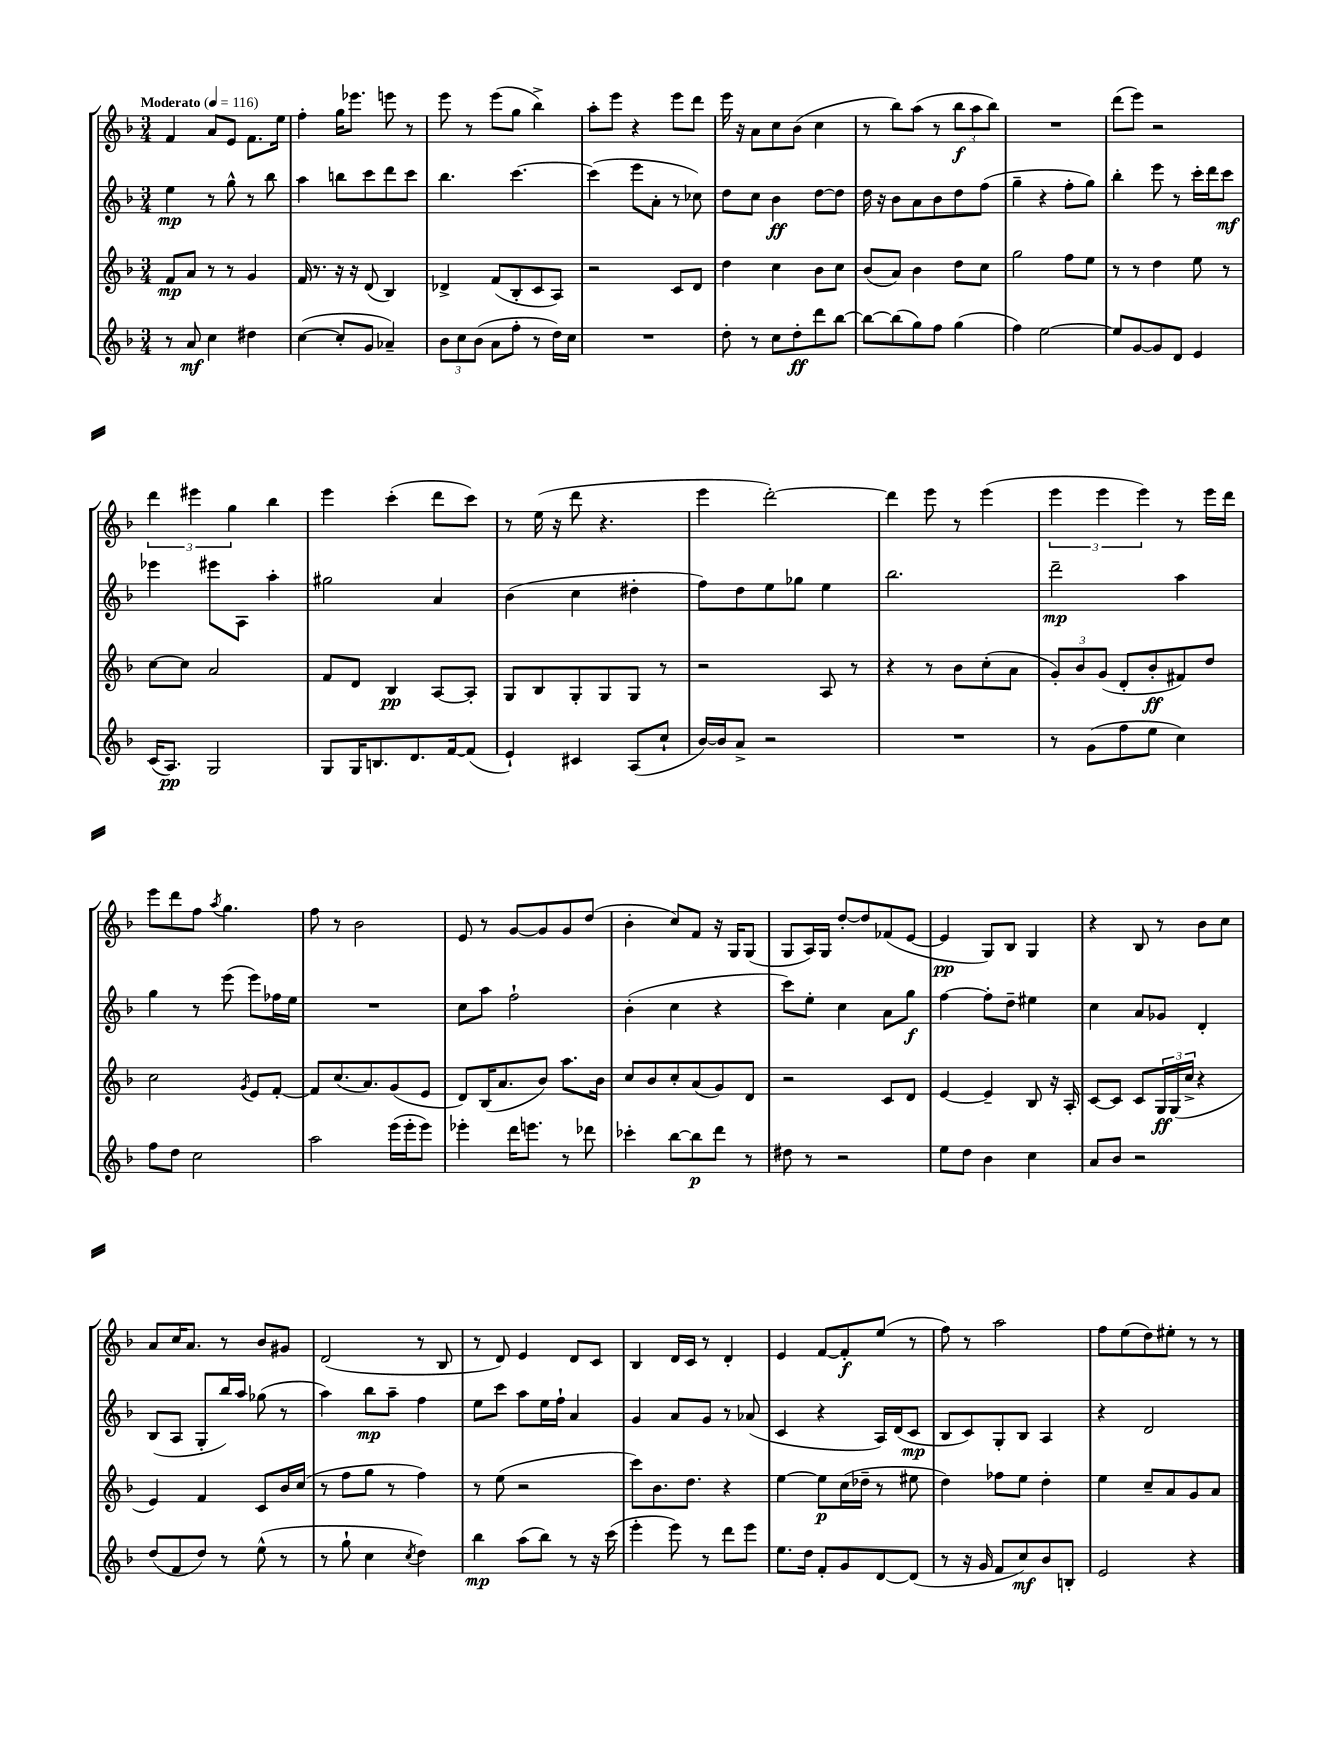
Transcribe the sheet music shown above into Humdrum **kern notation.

**kern	**kern	**kern	**kern
*staff4	*staff3	*staff2	*staff1
*clefG2	*clefG2	*clefG2	*clefG2
*k[b-]	*k[b-]	*k[b-]	*k[b-]
*M3/4	*M3/4	*M3/4	*M3/4
*MM116	*MM116	*MM116	*MM116
8r	8f	4ee	4f
8a	8a	.	.
4cc	8r	8r	8a
.	8r	8gg^^	8e
4dd#	4g	8r	8.f
.	.	8bb-	.
.	.	.	16ee
=	=	=	=
([4cc	16f	4aa	4ff'
.	8.r	.	.
8cc']	16r	8bb	16gg
.	16r	.	8.eee-
8g	(8d	8ccc	.
4a-~)	4B-)	8ddd	8eee
.	.	8ccc	8r
=	=	=	=
12b-	4d-^	4.bb-	8eee
12cc	.	.	.
.	.	.	8r
(12b-	.	.	.
8a	(8f	.	(8eee
8ff'	8B-'	[4.ccc	8gg
8r	8c	.	4bb-^)
16dd)	8A)	.	.
16cc	.	.	.
=	=	=	=
2.r	2r	(4ccc]	8aa'
.	.	.	8eee
.	.	8eee	4r
.	.	8a'	.
.	8c	8r	8eee
.	8d	8cc-)	8ddd
=	=	=	=
8dd'	4dd	8dd	16eee
.	.	.	16r
8r	.	8cc	8a
8cc	4cc	4b-	8cc
8dd'	.	.	(8b-
8ddd	8b-	[8dd	4cc
[8bb-	8cc	8dd]	.
=	=	=	=
8bb-_	(8b-	16dd	8r
.	.	16r	.
(8bb-]	8a)	8b-	8bb-)
8gg)	4b-	8a	(8aa
8ff	.	8b-	8r
(4gg	8dd	8dd	12bb-
.	.	.	12aa
.	8cc	(8ff	.
.	.	.	12bb-)
=	=	=	=
4ff)	2gg	4gg~	2.r
[2ee	.	4r	.
.	8ff	8ff'	.
.	8ee	8gg)	.
=	=	=	=
8ee]	8r	4bb-'	(8ddd
[8g	8r	.	8eee)
8g]	4dd	8eee	2r
8d	.	8r	.
4e	8ee	16ccc'	.
.	.	16ddd	.
.	8r	8ccc	.
=	=	=	=
(16c	[8cc	4eee-	6ddd
8.A)	.	.	.
.	8cc]	.	.
.	.	.	6eee#
2G	2a	8eee#	.
.	.	.	6gg
.	.	8A	.
.	.	4aa'	4bb-
=	=	=	=
8G	8f	2gg#	4eee
16G	8d	.	.
8.B	.	.	.
.	4B-	.	(4ccc'
8.d	.	.	.
.	[8A	4a	8ddd
[16f	.	.	.
(8f]	8A']	.	8ccc)
=	=	=	=
4e`)	8G	(4b-	8r
.	8B-	.	(16ee
.	.	.	16r
4c#	8G'	4cc	8ddd
.	8G	.	4.r
(8A	8G	4dd#'	.
8cc`	8r	.	.
=	=	=	=
[16b-)	2r	8ff)	4eee
16b-]	.	.	.
8a^	.	8dd	.
2r	.	8ee	[2ddd')
.	.	8gg-	.
.	8A	4ee	.
.	8r	.	.
=	=	=	=
2.r	4r	2.bb-	4ddd]
.	8r	.	8eee
.	8b-	.	8r
.	(8cc'	.	(4eee
.	8a	.	.
=	=	=	=
8r	12g')	2ddd~	6eee
.	12b-	.	.
(8g	.	.	.
.	(12g	.	6eee
8ff	8d'	.	.
.	.	.	6eee)
8ee	8b-'	.	.
4cc)	8f#)	4aa	8r
.	8dd	.	16eee
.	.	.	16ddd
=	=	=	=
8ff	2cc	4gg	8eee
8dd	.	.	8ddd
2cc	.	8r	8ff
.	.	.	8qaa
.	.	(8eee	4.gg
.	8qg	.	.
.	8e	8eee)	.
.	[8f'	16ff-	.
.	.	16ee	.
=	=	=	=
2aa	8f]	2.r	8ff
.	(8.cc	.	8r
.	.	.	2b-
.	8.a)	.	.
(16eee	(8g	.	.
16eee'	.	.	.
8eee)	8e	.	.
=	=	=	=
4eee-'	8d)	8cc	8e
.	(16B-	8aa	8r
.	8.a	.	.
16ddd	.	2ff`	[8g
8.eee	.	.	.
.	8b-)	.	8g]
8r	8.aa	.	8g
8ddd-	.	.	(8dd
.	16b-	.	.
=	=	=	=
4ccc-'	8cc	(4b-'	4b-'
.	8b-	.	.
[8bb-	8cc'	4cc	8cc)
8bb-]	(8a	.	8f
8ddd	8g)	4r	16r
.	.	.	16G
8r	8d	.	(8G
=	=	=	=
8dd#	2r	8ccc)	8G
8r	.	8ee'	16A)
.	.	.	16G
2r	.	4cc	[8dd'
.	.	.	8dd]
.	8c	8a	(8f-
.	8d	8gg	[8e
=	=	=	=
8ee	[4e	[4ff	4e]
8dd	.	.	.
4b-	4e~]	8ff']	8G)
.	.	8dd~	8B-
4cc	8B-	4ee#	4G
.	16r	.	.
.	16A'	.	.
=	=	=	=
8a	[8c	4cc	4r
8b-	8c]	.	.
2r	8c	8a	8B-
.	24G	8g-	8r
.	(24G	.	.
.	24cc^	.	.
.	4r	4d'	8b-
.	.	.	8cc
=	=	=	=
(8dd	4e)	(8B-	8a
8f	.	8A	16cc
.	.	.	8.a
8dd)	4f	8G'	.
8r	.	16bb-)	8r
.	.	16aa	.
(8ee^^	8c	(8gg-	8b-
8r	16b-	8r	8g#
.	(16cc	.	.
=	=	=	=
8r	8r	4aa)	(2d
8gg`	8ff	.	.
4cc	8gg	8bb-	.
.	8r	8aa~	.
8qcc	.	.	.
4dd)	4ff)	4ff	8r
.	.	.	8B-
=	=	=	=
4bb-	8r	8ee	8r
.	(8ee	8ccc	8d)
(8aa	2r	8aa	4e
8bb-)	.	16ee	.
.	.	16ff`	.
8r	.	4a	8d
16r	.	.	8c
(16ccc	.	.	.
=	=	=	=
4eee'	8ccc)	4g	4B-
.	8.b-	.	.
8eee)	.	8a	16d
.	8.dd	.	16c
8r	.	8g	8r
8ddd	4r	8r	4d'
8eee	.	(8a-	.
=	=	=	=
8.ee	[4ee	4c	4e
16dd	.	.	.
8f'	8ee]	4r	[8f
8g	(16cc	.	8f']
.	16dd-~	.	.
[8d	8r	16A)	(8ee
.	.	(16d	.
(8d]	8ee#	8c	8r
=	=	=	=
8r	4dd)	8B-	8ff)
16r	.	8c)	8r
16g	.	.	.
8f	8ff-	8G'	2aa
8cc)	8ee	8B-	.
8b-	4dd'	4A	.
8B'	.	.	.
=	=	=	=
2e	4ee	4r	8ff
.	.	.	(8ee
.	8cc~	2d	8dd)
.	8a	.	8ee#'
4r	8g	.	8r
.	8a	.	8r
==	==	==	==
*-	*-	*-	*-
